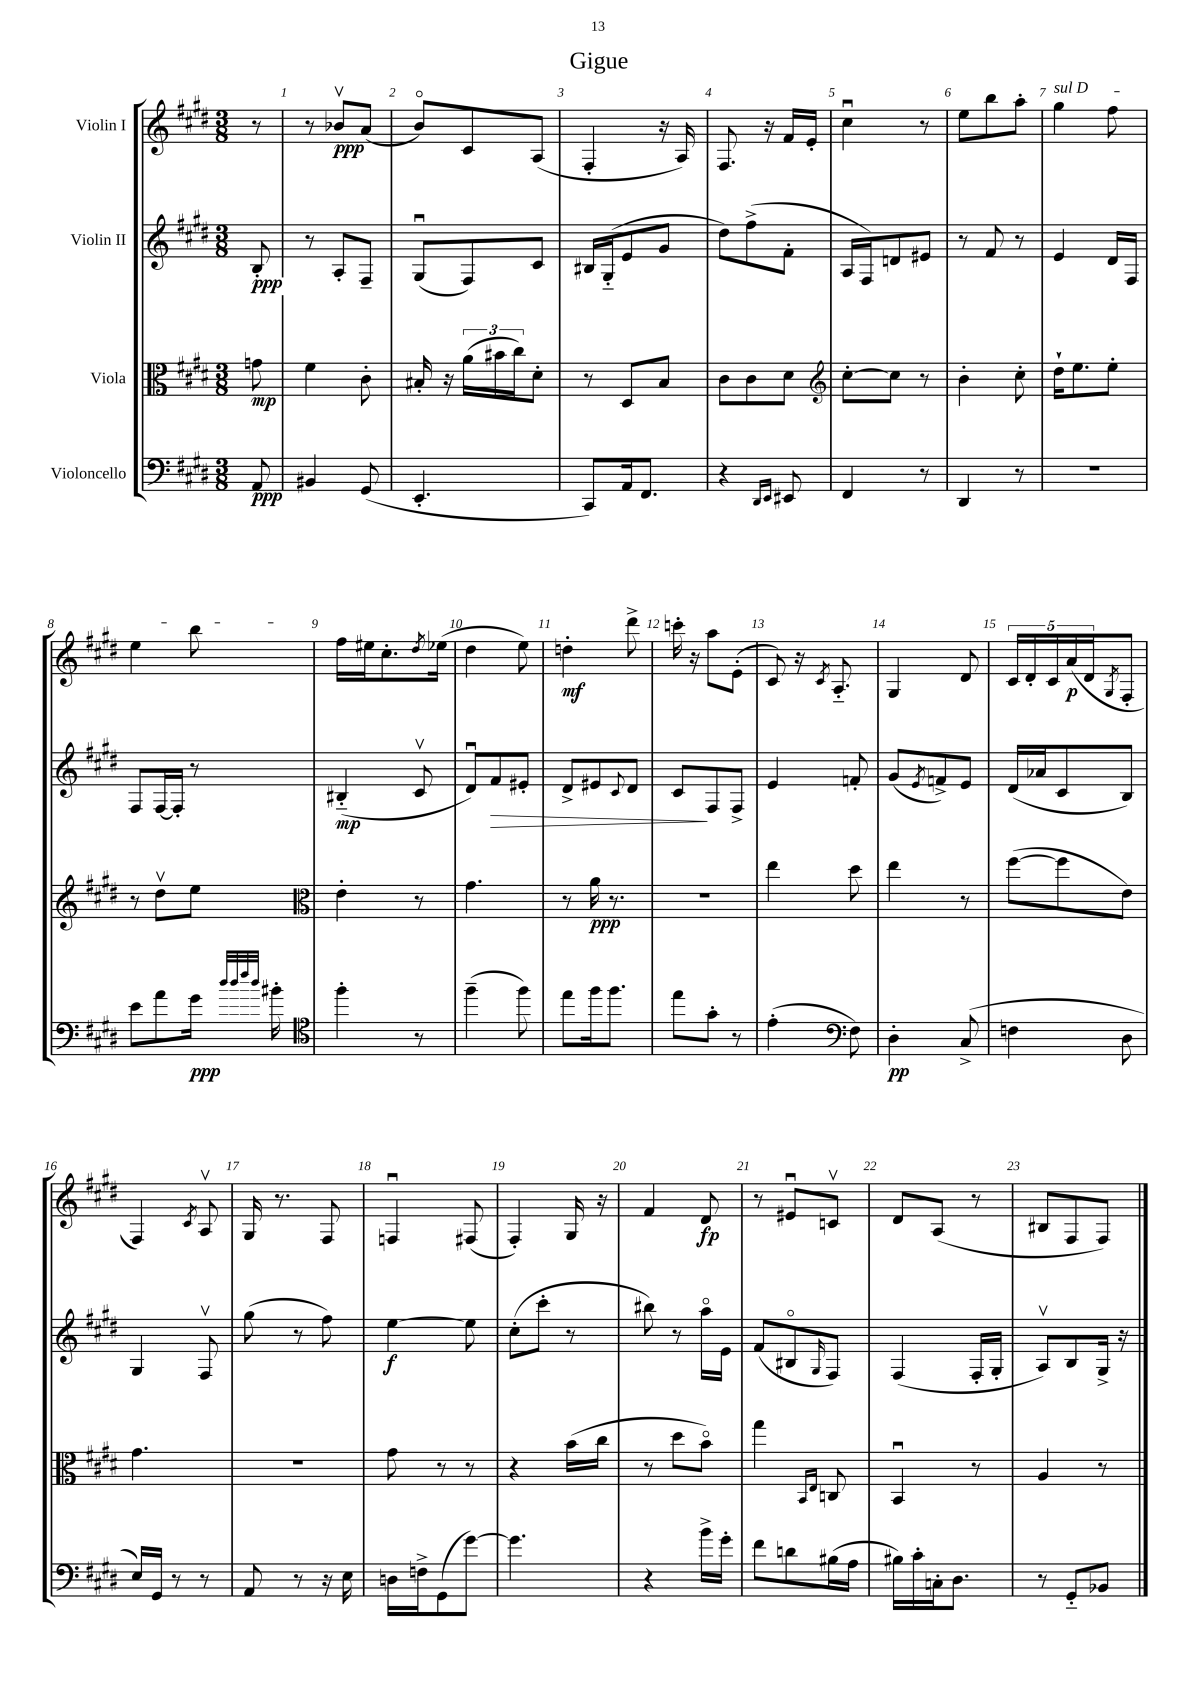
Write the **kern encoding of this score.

**kern	**dynam	**kern	**dynam	**kern	**dynam	**kern	**dynam
*part4	*part4	*part3	*part3	*part2	*part2	*part1	*part1
*staff4	*staff4	*staff3	*staff3	*staff2	*staff2	*staff1	*staff1
*I"Violoncello	*	*I"Viola	*	*I"Violin II	*	*I"Violin I	*
*clefF4	*	*clefC3	*	*clefG2	*	*clefG2	*
*k[f#c#g#d#]	*	*k[f#c#g#d#]	*	*k[f#c#g#d#]	*	*k[f#c#g#d#]	*
*M3/8	*	*M3/8	*	*M3/8	*	*M3/8	*
=	=	=	=	=	=	=	=
8AA/	ppp	8gn\	mp	8B'/	ppp	8r	.
=1	=1	=1	=1	=1	=1	=1	=1
4BB#X/	.	4f#\	.	8r	.	8r	.
.	.	.	.	8A'/L	.	8b-Xv/L	ppp
(8GG#/	.	8c#'\	.	8F#~/J	.	(8a/J	.
=2	=2	=2	=2	=2	=2	=2	=2
4.EE'/	.	16B#X'/	.	(8G#u/L	.	8b/L)	.
.	.	16r	.	.	.	.	.
.	.	(24a\LL	.	8F#/)	.	8c#/	.
.	.	24b#X\	.	.	.	.	.
.	.	24cc#\J)	.	.	.	.	.
.	.	8d#'\J	.	8c#/J	.	(8A/J	.
=3	=3	=3	=3	=3	=3	=3	=3
8CC#/L)	.	8r	.	16B#X/LL	.	4F#'/	.
.	.	.	.	(16G#/J	.	.	.
16AA/k	.	8D#/L	.	8e/	.	.	.
8.FF#/J	.	.	.	.	.	.	.
.	.	8B/J	.	8g#/J	.	16r	.
.	.	.	.	.	.	16A/)	.
=4	=4	=4	=4	=4	=4	=4	=4
4r	.	8c#\L	.	8dd#\L)	.	8.F#/	.
.	.	8c#\	.	(8ff#^\	.	.	.
.	.	.	.	.	.	16r	.
16qqDD#/LL	.	.	.	.	.	.	.
16qqEE/JJ	.	.	.	.	.	.	.
8EE#X/	.	8d#\J	.	8f#'\J	.	16f#/LL	.
.	.	.	.	.	.	16e'/JJ	.
=5	=5	=5	=5	=5	=5	=5	=5
*	*	*clefG2	*	*	*	*	*
4FF#/	.	[8cc#'\L	.	16A/LL	.	4cc#u\	.
.	.	.	.	16F#/J)	.	.	.
.	.	8cc#\J]	.	8dn/	.	.	.
8r	.	8r	.	8e#X/J	.	8r	.
=6	=6	=6	=6	=6	=6	=6	=6
4DD#/	.	4b'\	.	8r	.	8ee\L	.
.	.	.	.	8f#/	.	8bb\	.
8r	.	8cc#'\	.	8r	.	8aa'\J	.
=7	=7	=7	=7	=7	=7	=7	=7
!	!	!	!	!	!	!LO:TX:a:i:t=sul D	!
4.r	.	16dd#`\KL	.	4e/	.	4gg#\	.
.	.	8.ee\	.	.	.	.	.
.	.	8ee'\J	.	16d#/LL	.	8ff#\	.
.	.	.	.	16F#/JJ	.	.	.
!!LO:LB:g=z
=8	=8	=8	=8	=8	=8	=8	=8
8e\L	.	8r	.	8F#/L	.	4ee\	.
8a\	.	8dd#v\L	.	[16F#/L	.	.	.
.	.	.	.	16F#'/JJ]	.	.	.
16g#\Jk	ppp	8ee\J	.	8r	.	8bb\	.
32qqdd#/LLL	.	.	.	.	.	.	.
32qqdd#/	.	.	.	.	.	.	.
32qqff#/	.	.	.	.	.	.	.
32qqdd#/JJJ	.	.	.	.	.	.	.
16b#X'\	.	.	.	.	.	.	.
=9	=9	=9	=9	=9	=9	=9	=9
*clefC4	*	*clefC3	*	*	*	*	*
4ff#'\	.	4e'\	.	(4B#X/	mp	16ff#\LL	.
.	.	.	.	.	.	16ee#X\J	.
.	.	.	.	.	.	8.cc#'\	.
8r	.	8r	.	8c#v/	.	.	.
.	.	.	.	.	.	8qdd#/	.
.	.	.	.	.	.	(16ee-X\Jk	.
=10	=10	=10	=10	=10	=10	=10	=10
(4ff#~\	.	4.g#\	.	8d#u/L)	.	4dd#\	.
!	!	!	!	!	!LO:HP:b	!	!
.	.	.	.	8f#/	>	.	.
8ff#\)	.	.	.	8e#X'/J	.	8ee\)	.
=11	=11	=11	=11	=11	=11	=11	=11
8ee\L	.	8r	.	8d#^/L	.	4ddn'\	mf
16ff#\k	.	16a\	ppp	8e#X/	.	.	.
8.ff#\J	.	8.r	.	.	.	.	.
.	.	.	.	8qqc#/	.	.	.
.	.	.	.	8d#/J	.	8ddd#^\	.
=12	=12	=12	=12	=12	=12	=12	=12
8ee\L	.	4.r	.	8c#/L	.	16cccn'\	.
.	.	.	.	.	.	16r	.
8g#'\J	.	.	.	8F#/	]	8aa\L	.
8r	.	.	.	8F#^/J	.	(8e'\J	.
=13	=13	=13	=13	=13	=13	=13	=13
(4e'\	.	4ee\	.	4e/	.	8c#/)	.
.	.	.	.	.	.	16r	.
.	.	.	.	.	.	8qc#/	.
.	.	.	.	.	.	8.A/	.
*clefF4	*	*	*	*	*	*	*
8F#\)	.	8dd#\	.	8fn'/	.	.	.
=14	=14	=14	=14	=14	=14	=14	=14
4D#'\	pp	4ee\	.	(8g#/L	.	4G#/	.
.	.	.	.	8qe/	.	.	.
.	.	.	.	8fn^/)	.	.	.
(8C#^/	.	8r	.	8e/J	.	8d#/	.
=15	=15	=15	=15	=15	=15	=15	=15
4Fn\	.	([8ff#\L	.	(16d#/LL	.	20c#/LL	.
.	.	.	.	.	.	20d#'/	.
.	.	.	.	16a-X/J	.	.	.
.	.	.	.	.	.	20c#/	.
.	.	8ff#\]	.	8c#/	.	.	.
.	.	.	.	.	.	(20a/	p
.	.	.	.	.	.	20d#/J	.
.	.	.	.	.	.	8qG#/	.
8D#\	.	8e\J)	.	8B/J)	.	8F#'/J	.
!!LO:LB:g=z
=16	=16	=16	=16	=16	=16	=16	=16
16E/LL)	.	4.g#\	.	4G#/	.	4F#/)	.
16GG#/JJ	.	.	.	.	.	.	.
8r	.	.	.	.	.	.	.
.	.	.	.	.	.	8qc#/	.
8r	.	.	.	8F#v/	.	8Av/	.
=17	=17	=17	=17	=17	=17	=17	=17
8AA/	.	4.r	.	(8gg#\	.	16G#/	.
.	.	.	.	.	.	8.r	.
8r	.	.	.	8r	.	.	.
16r	.	.	.	8ff#\)	.	8F#/	.
16E\	.	.	.	.	.	.	.
=18	=18	=18	=18	=18	=18	=18	=18
16Dn\LL	.	8g#\	.	[4ee\	f	4Fnu/	.
16Fn^\J	.	.	.	.	.	.	.
(8GG#\	.	8r	.	.	.	.	.
[8g#\J)	.	8r	.	8ee\]	.	(8F#X/	.
=19	=19	=19	=19	=19	=19	=19	=19
4.g#\]	.	4r	.	(8cc#'\L	.	4F#'/)	.
.	.	.	.	8ccc#'\J	.	.	.
.	.	(16b\LL	.	8r	.	16G#/	.
.	.	16cc#\JJ	.	.	.	16r	.
=20	=20	=20	=20	=20	=20	=20	=20
4r	.	8r	.	8bb#X\)	.	4f#/	.
.	.	8dd#\L	.	8r	.	.	.
16b^\LL	.	8b\J)	.	16aa\LL	.	8d#/	fp
16g#'\JJ	.	.	.	16e\JJ	.	.	.
=21	=21	=21	=21	=21	=21	=21	=21
8f#\L	.	4gg#\	.	(8f#/L	.	8r	.
8dn\	.	.	.	8B#X/	.	8e#Xu/L	.
.	.	16qqBB/LL	.	.	.	.	.
.	.	16qqE/JJ	.	16qqG#/	.	.	.
(16B#X\L	.	8Cn/	.	8F#/J)	.	8cnv/J	.
16A\JJ	.	.	.	.	.	.	.
=22	=22	=22	=22	=22	=22	=22	=22
16B#X\LL)	.	4BBu/	.	(4F#/	.	8d#/L	.
16c#'\	.	.	.	.	.	.	.
16Cn'\J	.	.	.	.	.	(8A/J	.
8.D#\J	.	.	.	.	.	.	.
.	.	8r	.	16F#'/LL	.	8r	.
.	.	.	.	16G#'/JJ	.	.	.
=23	=23	=23	=23	=23	=23	=23	=23
8r	.	4A/	.	8Av/L)	.	8B#X/L	.
8GG#/L	.	.	.	8B/	.	8F#/	.
8BB-X/J	.	8r	.	16G#^/Jk	.	8F#/J)	.
.	.	.	.	16r	.	.	.
==	==	==	==	==	==	==	==
*-	*-	*-	*-	*-	*-	*-	*-
